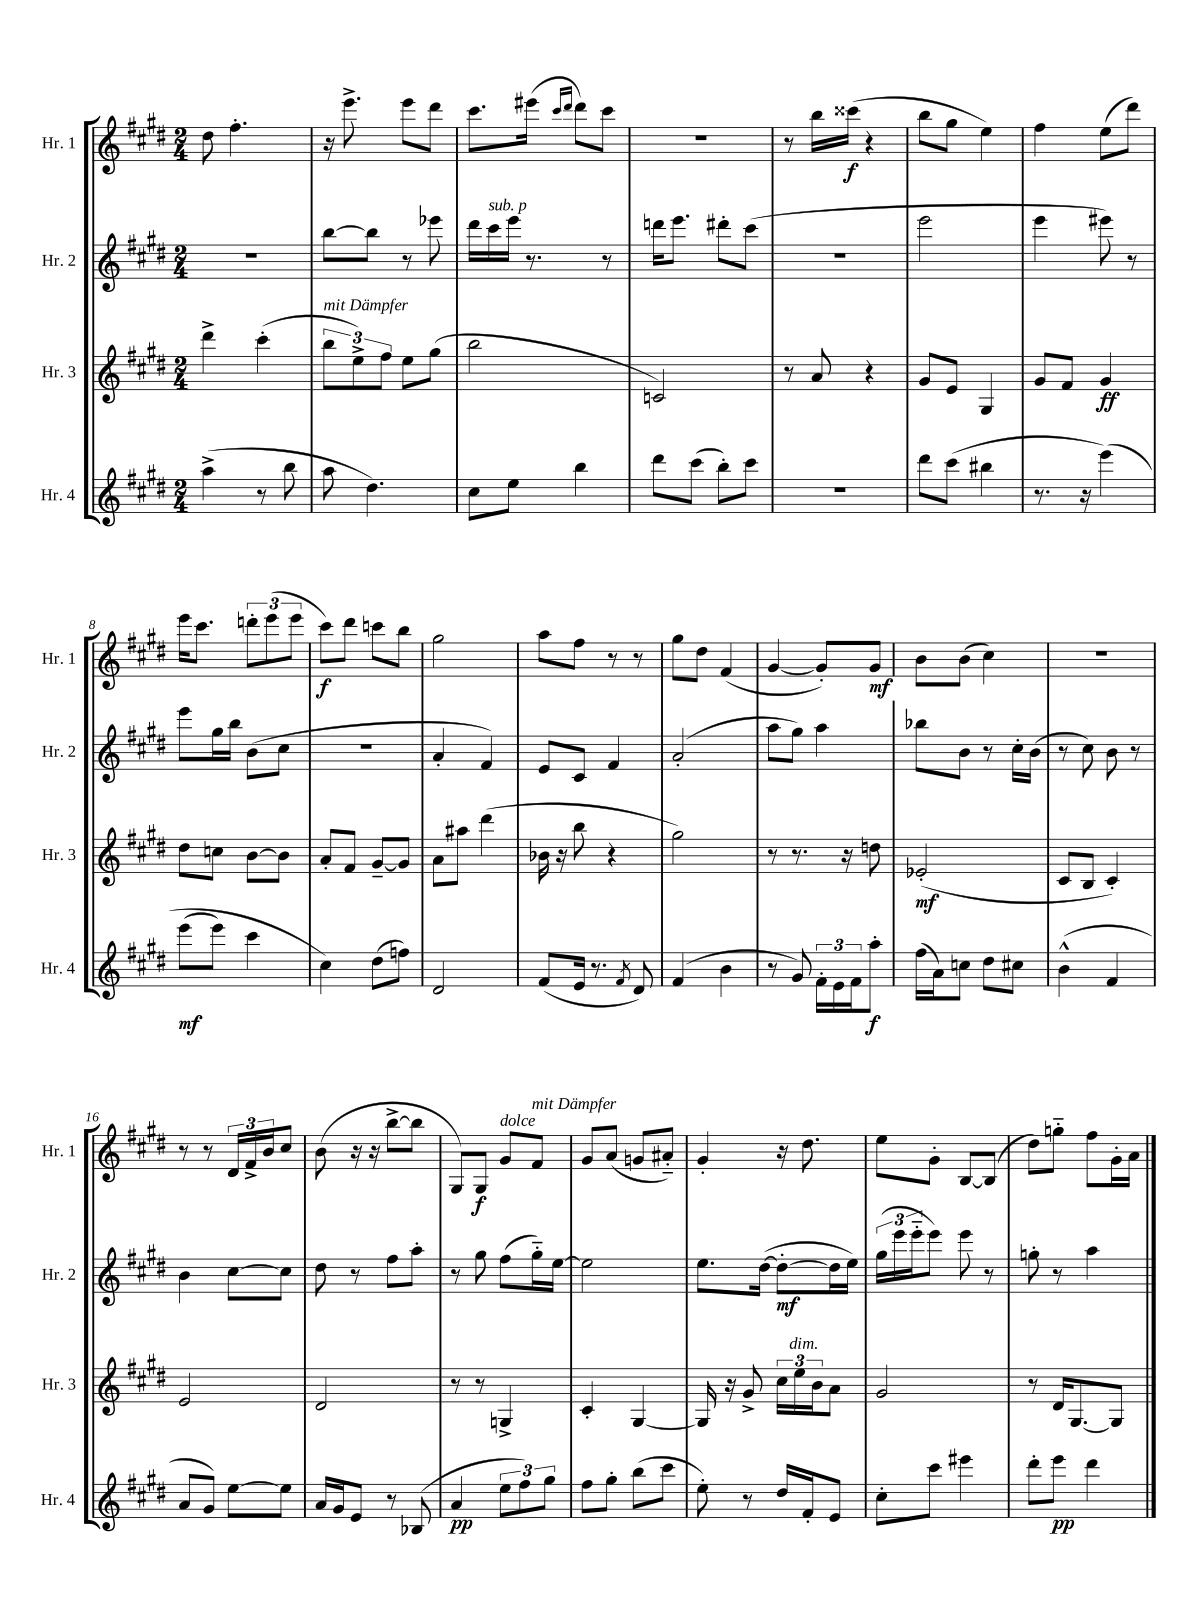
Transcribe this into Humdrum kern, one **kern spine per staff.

**kern	**kern	**kern	**kern
*staff4	*staff3	*staff2	*staff1
*clefG2	*clefG2	*clefG2	*clefG2
*k[f#c#g#d#]	*k[f#c#g#d#]	*k[f#c#g#d#]	*k[f#c#g#d#]
*M2/4	*M2/4	*M2/4	*M2/4
(4aa^	4ddd#^	2r	8dd#
.	.	.	4.ff#'
8r	(4ccc#'	.	.
8bb	.	.	.
=	=	=	=
8aa	12bb	[8bb	16r
.	.	.	8.eee^
.	12ee^)	.	.
4.dd#)	.	8bb]	.
.	12ff#	.	.
.	8ee	8r	8eee
.	(8gg#	8eee-	8ddd#
=	=	=	=
8cc#	2bb	16ddd#	8.ccc#
.	.	16ccc#	.
8ee	.	16eee	.
.	.	8.r	(16eee#
.	.	.	16qqccc#
.	.	.	16qqddd#
4bb	.	.	8ddd#)
.	.	8r	8ccc#
=	=	=	=
8ddd#	2c)	16ddd	2r
.	.	8.eee	.
(8ccc#	.	.	.
8bb')	.	8ddd#'	.
8ccc#	.	(8ccc#	.
=	=	=	=
2r	8r	2r	8r
.	8a	.	16bb
.	.	.	(16ccc##
.	4r	.	4r
=	=	=	=
8ddd#	8g#	2eee	8bb
(8ccc#	8e	.	8gg#
4bb#	4G#	.	4ee)
=	=	=	=
8.r	8g#	4eee	4ff#
.	8f#	.	.
16r	.	.	.
&(4eee)	4g#	8eee#)	(8ee
.	.	8r	8ddd#)
=	=	=	=
(8eee	8dd#	8eee	16eee
.	.	.	8.ccc#
8eee)	8cc	16gg#	.
.	.	16bb	.
4ccc#	[8b	(8b	12ddd'
.	.	.	(12eee
.	8b]	8cc#	.
.	.	.	12eee
=	=	=	=
4cc#&)	8a'	2r	8ccc#)
.	8f#	.	8ddd#
(8dd#	[8g#~	.	8ccc
8ff)	8g#]	.	8bb
=	=	=	=
2d#	8a	4a'	2gg#
.	8aa#	.	.
.	(4ddd#	4f#)	.
=	=	=	=
(8f#	16b-	8e	8aa
.	16r	.	.
16e	8bb	8c#	8ff#
8.r	.	.	.
.	4r	4f#	8r
8qf#	.	.	.
8d#)	.	.	8r
=	=	=	=
(4f#	2gg#)	(2a'	8gg#
.	.	.	8dd#
4b	.	.	(4f#
=	=	=	=
8r	8r	8aa	[4g#
8g#)	8.r	8gg#)	.
24f#'	.	4aa	8g#'])
24e	.	.	.
.	16r	.	.
24f#	.	.	.
8aa'	8dd	.	8g#
=	=	=	=
(16ff#	(2e-'	8bb-	8b
16a)	.	.	.
8cc	.	8b	(8b
8dd#	.	8r	4cc#)
8cc#	.	16cc#'	.
.	.	(16b	.
=	=	=	=
(4b^^	8c#	8r	2r
.	8B	8cc#)	.
4f#	4c#')	8b	.
.	.	8r	.
=	=	=	=
8a	2e	4b	8r
8g#)	.	.	8r
[8ee	.	[8cc#	24d#
.	.	.	24f#^
.	.	.	24b
8ee]	.	8cc#]	8cc#
=	=	=	=
16a	2d#	8dd#	(8b
16g#	.	.	.
8e	.	8r	16r
.	.	.	16r
8r	.	8ff#	[8bb^
(8B-	.	8aa'	8bb]
=	=	=	=
4a	8r	8r	8G#)
.	8r	8gg#	8G#
12ee	4G^	(8ff#	8g#
12ff#)	.	.	.
.	.	16gg#'~)	8f#
12gg#	.	.	.
.	.	[16ee	.
=	=	=	=
8ff#	4c#'	2ee]	8g#
8gg#'	.	.	(8a
(8bb	[4G#	.	8g
8ccc#	.	.	8a#'~)
=	=	=	=
8ee')	16G#]	8.ee	4g#'
.	16r	.	.
8r	8g#^	.	.
.	.	([16dd#	.
16dd#	24cc#	8dd#'_	16r
.	24ee	.	.
16f#'	.	.	8.dd#
.	24b	.	.
8e	8a	16dd#]	.
.	.	16ee)	.
=	=	=	=
8cc#'	2g#	(24gg#	8ee
.	.	24eee	.
.	.	24eee'~	.
8ccc#	.	8eee)	8g#'
4eee#	.	8eee	[8B
.	.	8r	(8B]
=	=	=	=
8ddd#'	8r	8gg'	8dd#)
8eee	16d#	8r	8gg'~
.	[8.G#	.	.
4ddd#	.	4aa	8ff#
.	8G#]	.	16g#'
.	.	.	16a
==	==	==	==
*-	*-	*-	*-
